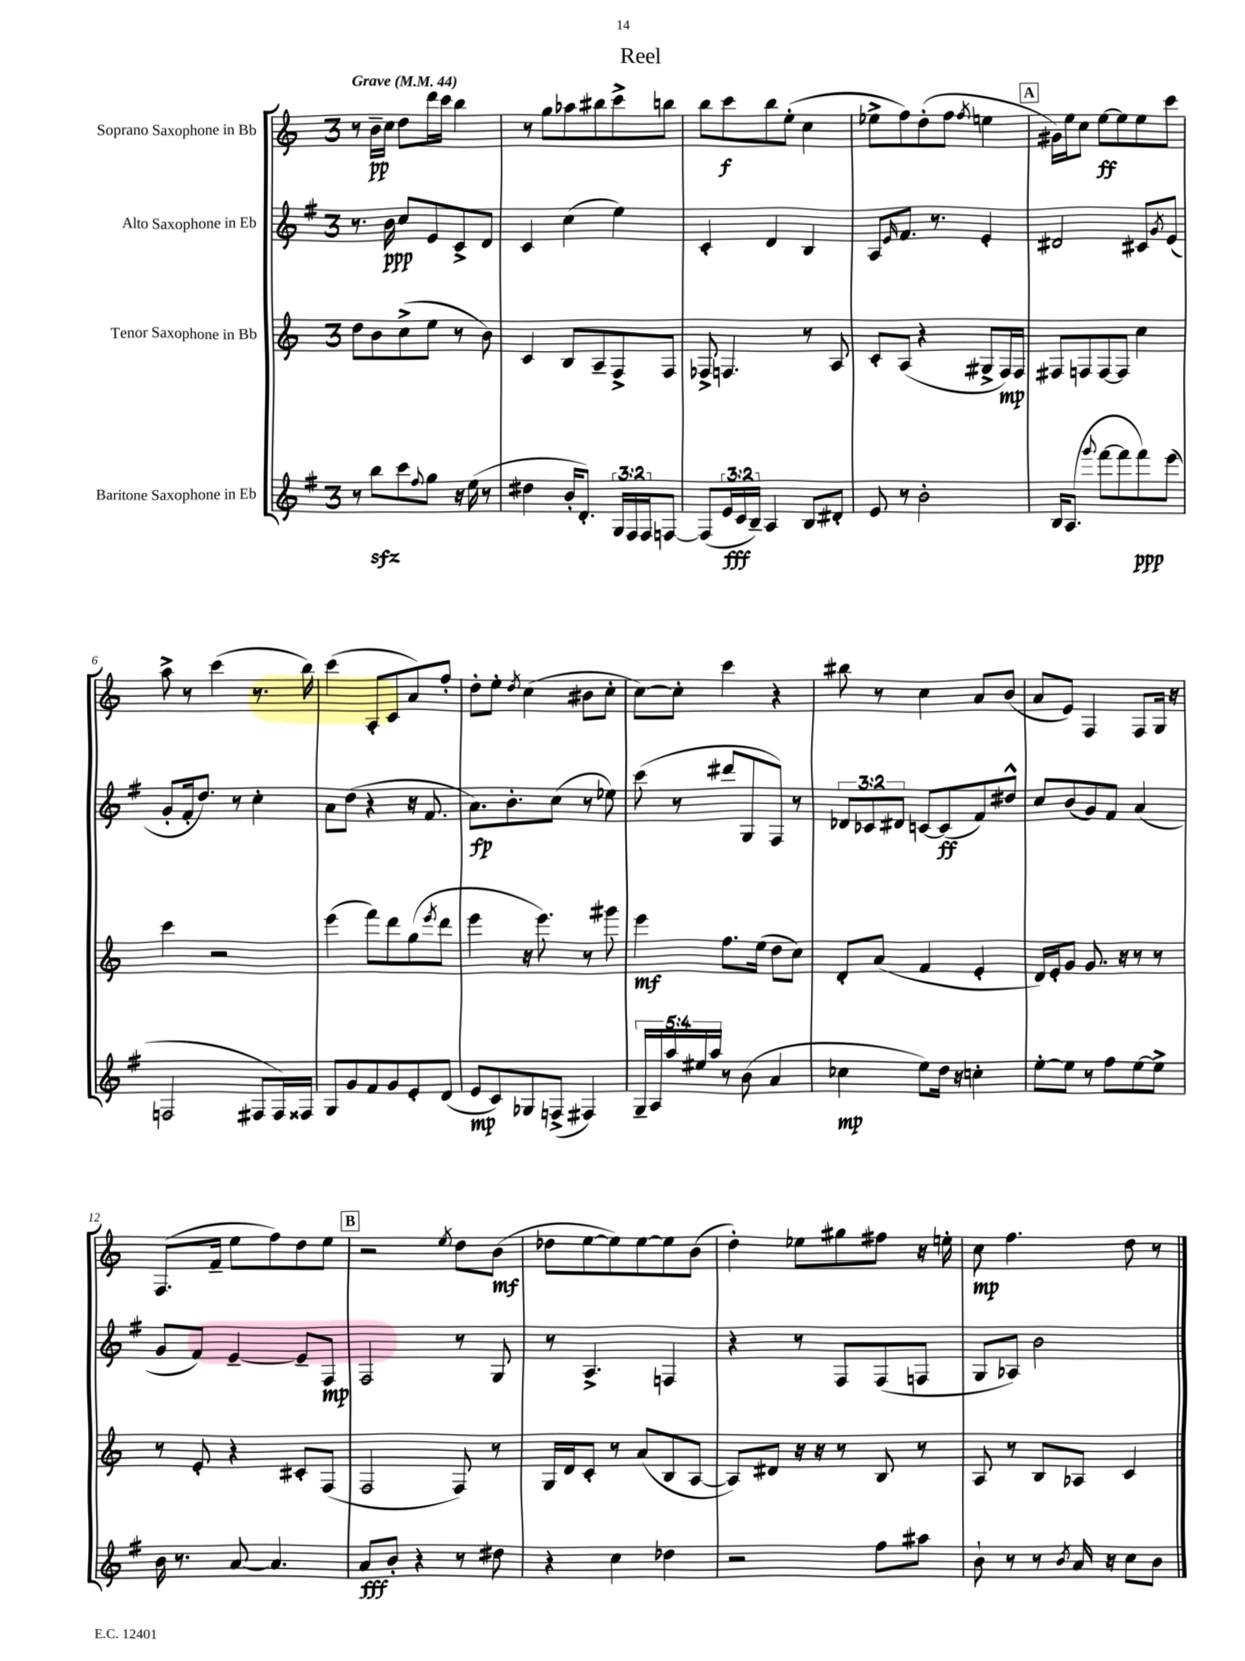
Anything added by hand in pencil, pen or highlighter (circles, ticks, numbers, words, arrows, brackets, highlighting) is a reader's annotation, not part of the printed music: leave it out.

**kern	**kern	**kern	**kern
*staff4	*staff3	*staff2	*staff1
*clefG2	*clefG2	*clefG2	*clefG2
*k[f#]	*k[]	*k[f#]	*k[]
*M3/4	*M3/4	*M3/4	*M3/4
*MM44	*MM44	*MM44	*MM44
8r	8dd\L	8.r	8r
8bb\L	8b\	.	16b~\LL
.	.	16b\	16cc\JJ
8ccc\	(8cc^\	8cc/L	8dd\L
8qqff#/	.	.	.
8gg\J	8ee\J	8e/	16ddd\L
.	.	.	16ccc\JJ
16r	8r	8c^/	4bb\
(16ee\	.	.	.
8r	8b\)	8d/J	.
=	=	=	=
4dd#\	4c/	4c/	8r
.	.	.	8gg\L
16b'/LK	8B/L	(4cc\	8aa-\
8.d'/J)	.	.	.
.	8A~/	.	8bb#\
24G/LL	8F^/	4ee\)	8ccc^\
24F#/	.	.	.
24F#/J	.	.	.
[8F/J	8F/J	.	8bb\J
=	=	=	=
(8F/]L	8F-^/	4c'/	8bb\L
24e/L	4.F/	.	8ccc\
24c/	.	.	.
24B~/JJ)	.	.	.
4A/	.	4d/	8bb\
.	.	.	(8ee'\J
8B/L	8r	4B/	4cc\
8d#'/J	8A/	.	.
=	=	=	=
8e/	8c'/L	8A/L	8ee-^\L
.	.	16qqe/	.
8r	(8A/J	8.f#/J	8ff\)
2b'\	4r	.	(8dd'\
.	.	8.r	.
.	.	.	8ff\J
.	.	.	8qff/
.	8G#^/L	4e'/	4ee\
.	16F/L)	.	.
.	16F/JJ	.	.
=	=	=	=
16B/LK	8F#/L	2d#/	16g#\LL)
(8.A/J	.	.	16ee\J
.	8F/	.	8cc\J
8qqggg/	.	.	.
[8fff#\L	[8F/	.	[8ee\L
8fff#\]	8F/]J	.	8ee\]
8fff#\)	4cc\	8c#/L	8ee\
.	.	8qg/	.
(8eee\J	.	(8e/J	8ccc\J
=	=	=	=
2F/	4ccc\	8g'/L	8aa^\
.	.	16f#'/k	8r
.	.	8.dd/J)	.
.	2r	.	(4ccc\
.	.	8r	.
8F#/L	.	4cc'\	8.r
16F#/L)	.	.	.
16F##/JJ	.	.	16bb\)
=	=	=	=
8G/L	(4eee\	8a\L	(4ccc\
8g/	.	(8dd\J	.
8f#/	8fff\L)	4r	8A'/L
8g/	8ddd\	.	8c/
8e'/	(8gg\	16r	8a/)
.	.	8.f#/	.
.	8qeee/	.	.
(8d/J	8ddd\J	.	8ff'/J
=	=	=	=
8e/L	4eee\	8.a\L)	8dd'\L
8c/)	.	.	8ee'\J
.	.	8.b'\	.
.	.	.	8qdd/
8G-/	16r	.	(4cc\
.	8.eee\)	.	.
(8F^/J	.	(8cc\J	.
4F#/)	8r	8r	8b#\L
.	8ggg#\	8ee-\)	8cc'\J
=	=	=	=
20G~/LL	4eee\	(8ccc\	[8cc\L)
20A/	.	.	.
20aa/	.	.	.
.	.	8r	8cc'\]J
20ee#/	.	.	.
20aa/JJ	.	.	.
8r	8.ff\L	8ddd#/L	4ccc\
(8b\	.	8G/	.
.	(16ee\Jk	.	.
4a/	8dd\L	8F#/J)	4r
.	8cc\J)	8r	.
=	=	=	=
4cc-\	8d'/L	12d-/L	8bb#\
.	.	12c-/	.
.	(8a/J	.	8r
.	.	12d#/J	.
8ee\L)	4f/	[8c/L	4cc\
16dd\Jk	.	(8c/]	.
16r	.	.	.
4cc'\	4e'/	8f#/)	8a/L
.	.	8dd#^^/J	(8b/J
=	=	=	=
[8ee'\L	16d/LL)	8cc/L	8a/L
.	16e'/J	.	.
8ee\]J	8g/J	(8b/	8e/J)
8r	8.g/	8g/)	4F/
8ff#\L	.	8f#/J	.
.	16r	.	.
[8ee\	8r	(4a/	8F/L
8ee^\]J	8r	.	16G/Jk
.	.	.	16r
=	=	=	=
16b\	8r	8g/L	(8.F/L
8.r	.	.	.
.	8e'/	8f#/J)	.
.	.	.	16f~/Jk
[8a/	4r	[4e~/	8ee\L
4.a/]	.	.	8ff\)
.	8c#'/L	8e~/]L	8dd\
.	(8F/J	8F#/J	8ee\J
=	=	=	=
8a/L	2F/	2F#/	2r
8b'/J	.	.	.
4r	.	.	.
.	.	.	8qee/
8r	8F/)	8r	8dd\L
8dd#\	8r	8G/	(8b\J
=	=	=	=
4r	16G/LL	8r	8dd-\L
.	16d/J	.	.
.	8c'/J	4.A^/	[8ee\
4cc\	8r	.	8ee\])
.	(8a/L	.	[8ee\
4dd-\	8B/	4F/	8ee\]
.	[8A/J	.	(8b\J
=	=	=	=
2r	8A/]L)	4r	4dd'\)
.	8d#/J	.	.
.	16r	8r	8ee-\L
.	16r	.	.
.	8r	8F#/L	8gg#\
8ff#\L	8B/	(8F#/	8ff#\J
8aa#\J	8r	8F/J	16r
.	.	.	16ee'\
=	=	=	=
8b`\	8A/	8G/L	8cc\
8r	8r	8A-/J)	4.ff\
8r	8B/L	2b\	.
8qb/	.	.	.
16a/	8A-/J	.	.
16r	.	.	.
8cc\L	4c/	.	8dd\
8b\J	.	.	8r
==	==	==	==
*-	*-	*-	*-
